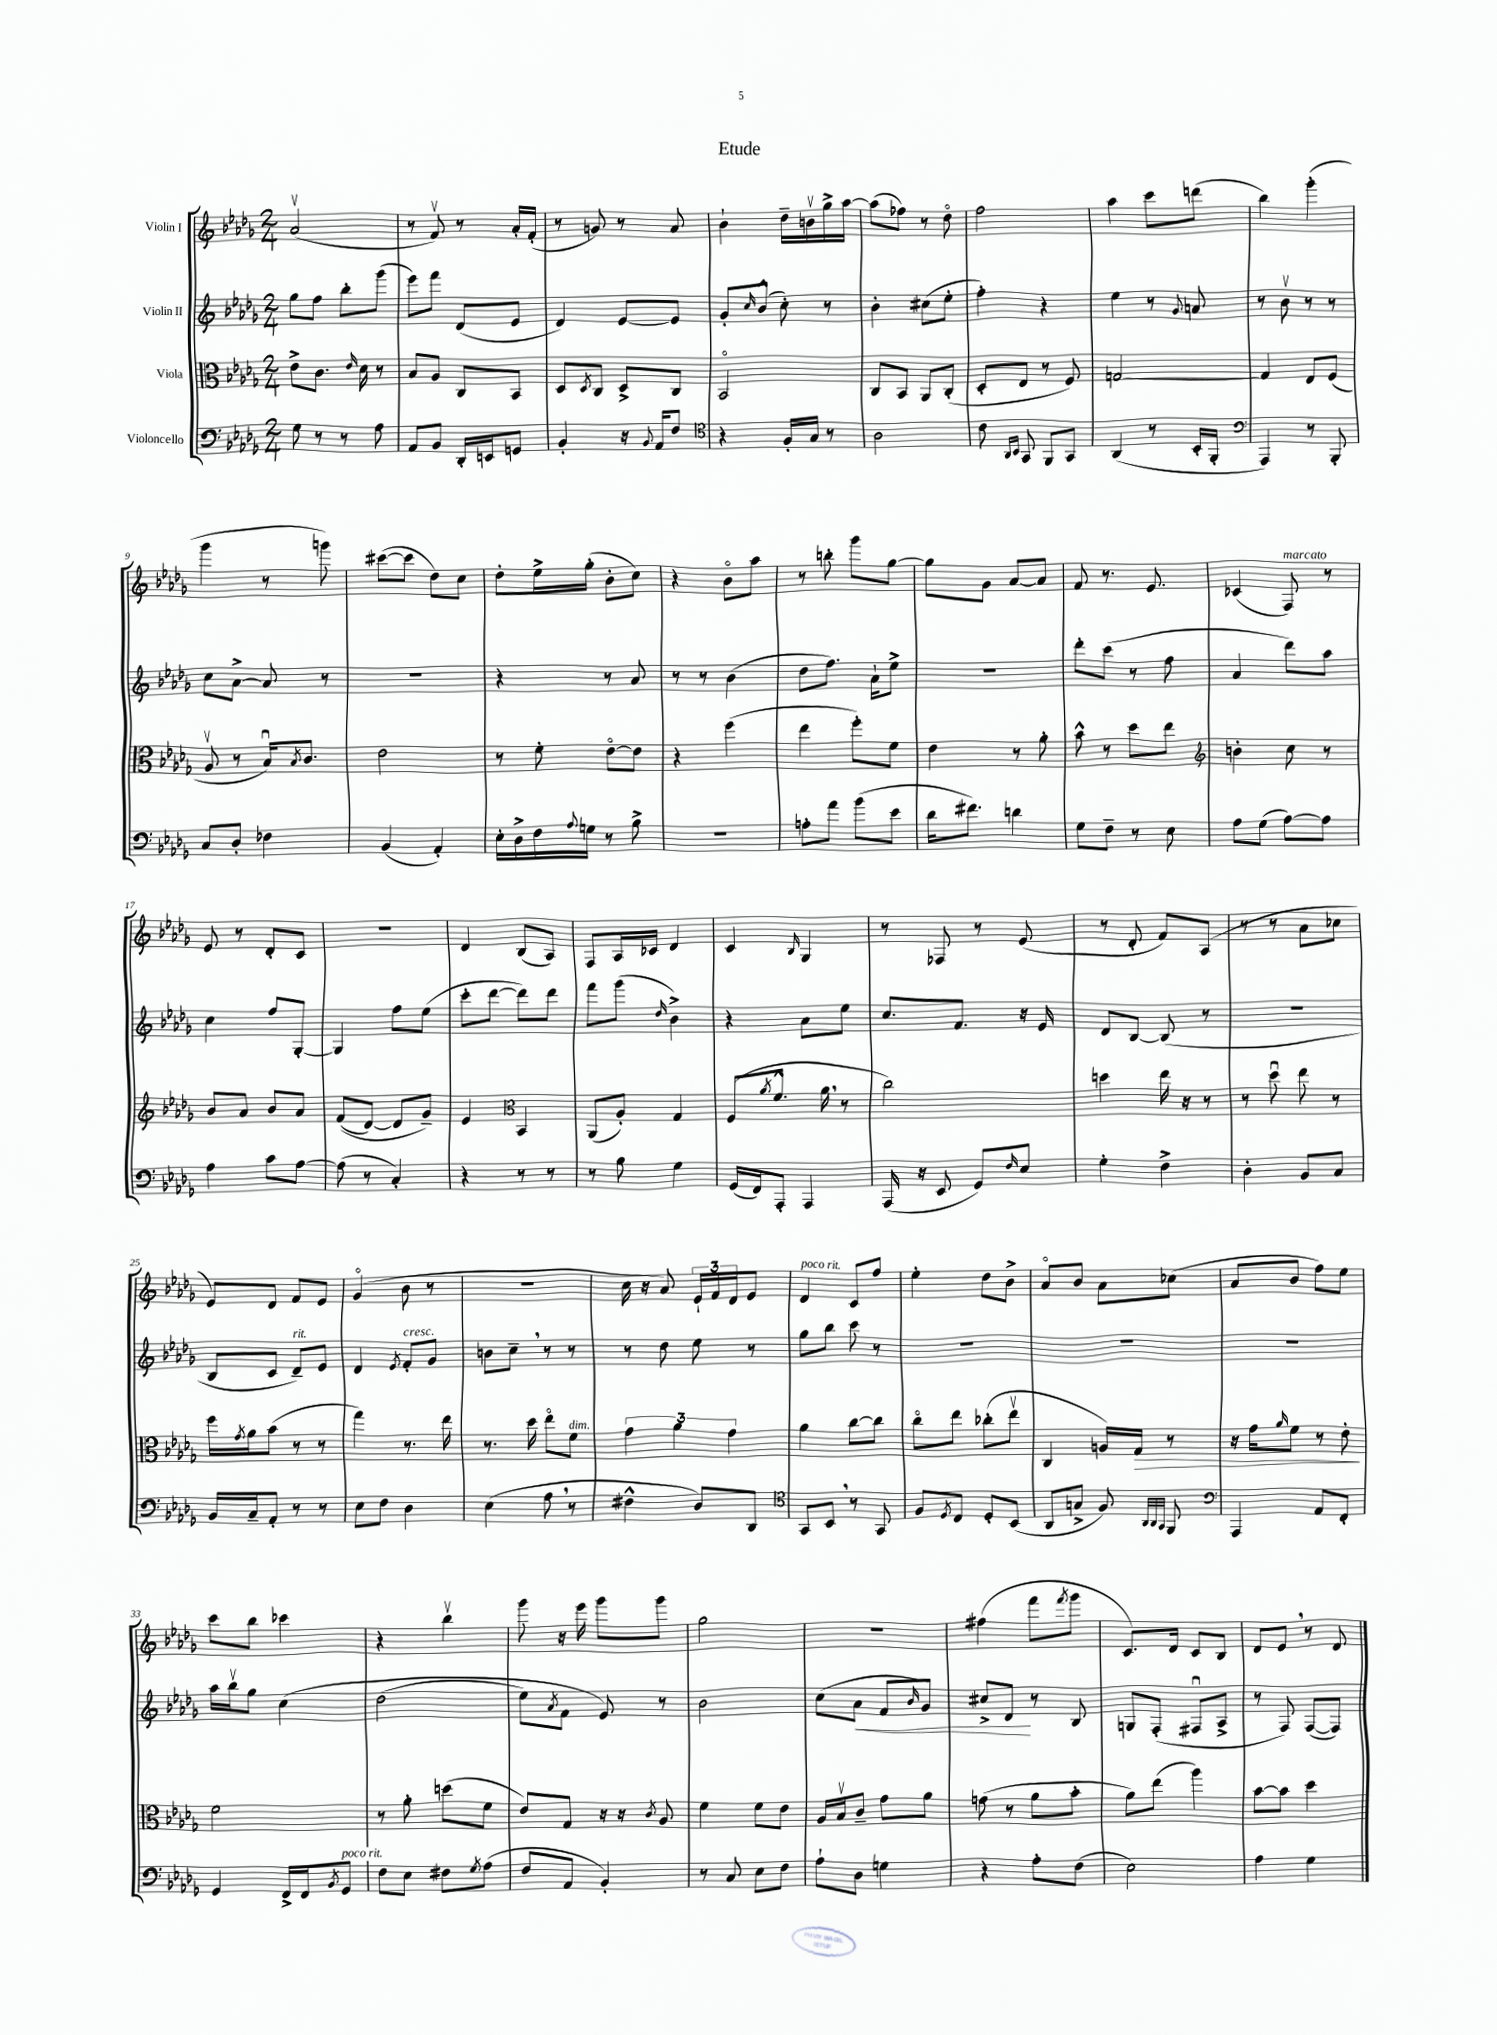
\header { title = "Etude" }
<<
\new StaffGroup <<
\new Staff = "s0" \with { instrumentName = "Violin I" } {
    \clef treble \key des \major \numericTimeSignature \time 2/4
    aes'2\upbow( |
    r8 f'8\upbow) r8 aes'16-. f'16-.( |
    r8 g'8) r8 aes'8 |
    bes'4-! des''16-- b'16\upbow ges''16-> aes''16~ |
    aes''8( fes''8) r8 des''8\flageolet |
    f''2 |
    aes''4 c'''8 d'''8( |
    bes''4) ges'''4-.( |
    ges'''4 r8 g'''8) |
    cis'''8~( cis'''8 des''8) c''8 |
    des''8-. ees''16-> ges''16-.( bes'8-. c''8) |
    r4 bes'8\flageolet aes''8 |
    r8 b''8-. ges'''8 ges''8~ |
    ges''8 ges'8 aes'8~ aes'8 |
    f'8 r8. ees'8. |
    ces'4( f8^\markup { \italic "marcato" }) r8 |
    ees'8 r8 des'8-. c'8 |
    r2 |
    des'4 bes8( aes8) |
    f8 aes16 ces'16 des'4 |
    c'4 \grace { bes16 } ges4 |
    r8 fes8 r8 ees'8( |
    r8 des'8-. f'8) aes8( |
    r8 r8 aes'8 ces''8 |
    ees'8) des'8 f'8 ees'8 |
    ges'4\flageolet( bes'8 r8 |
    R2 |
    c''16 r16 aes'8) \tuplet 3/2 { ees'16-! f'16 des'16 } ees'8 |
    des'4^\markup { \italic "poco rit." } c'8 f''8 |
    ees''4-. des''8 bes'8-> |
    aes'8\flageolet bes'8 aes'8 ces''8( |
    aes'8 bes'8 f''8) ees''8 |
    c'''8 bes''8 ces'''4 |
    r4 bes''4\upbow |
    ges'''8 r16 ees'''16 ges'''8 ges'''8 |
    ges''2 |
    R2 |
    fis''4( f'''8 \acciaccatura { f'''8 } ges'''8 |
    c'8.) des'16 c'8 bes8 |
    des'8 ees'8 \breathe r8 des'8 \bar "|." |
}
\new Staff = "s1" \with { instrumentName = "Violin II" } {
    \clef treble \key des \major \numericTimeSignature \time 2/4
    ges''8 f''8 bes''8-. ges'''8( |
    ees'''8) f'''8 des'8( ees'8 |
    des'4) ees'8~ ees'8 |
    ges'8-. \grace { c''16 } bes'8-^( c''8-.) r8 |
    bes'4-. cis''8( ees''8-. |
    f''4-.) r4 |
    ees''4 r8 \appoggiatura { ges'8 } a'8 |
    r8 bes'8\upbow r8 r8 |
    c''8 aes'8~-> aes'8 r8 |
    r2 |
    r4 r8 aes'8 |
    r8 r8 bes'4( |
    des''8 f''8.) aes'16-! ees''8-> |
    r2 |
    des'''8-. c'''8( r8 f''8 |
    aes'4 des'''8) aes''8 |
    c''4 f''8 ges8~-. |
    ges4 f''8 ees''8( |
    c'''8-. des'''8~ des'''8) des'''8 |
    f'''8 ges'''8( \grace { des''16 } bes'4->) |
    r4 aes'8 ees''8 |
    c''8. f'8. r16 ees'16 |
    des'8 bes8~ bes8( r8 |
    r2 |
    bes8 c'8 des'8--^\markup { \italic "rit." }) ees'8 |
    des'4 \acciaccatura { ees'8 } f'8-.^\markup { \italic "cresc." } ges'8 |
    b'8 c''8-- \breathe r8 r8 |
    r8 des''8 ees''8 r8 |
    ges''8 bes''8 c'''8 r8 |
    R2 |
    R2 |
    R2 |
    aes''16 bes''16\upbow ges''8 c''4\( |
    des''2( |
    ees''8) \acciaccatura { aes'8 } f'8 ees'8\) r8 |
    bes'2 |
    c''8( aes'8\< f'8 \grace { bes'16 } ges'8) |
    cis''8-> des'8\! r8 bes8 |
    g8 f8-.( fis8\downbow aes8-> |
    r8 f8) f8~( f8) \bar "|." |
}
\new Staff = "s2" \with { instrumentName = "Viola" } {
    \clef alto \key des \major \numericTimeSignature \time 2/4
    ees'8-> c'8. \grace { ees'16 } des'16 r8 |
    bes8 aes8 c8 bes,8 |
    des8 \acciaccatura { des8 } c8 des8-> c8 |
    bes,2\flageolet |
    c8 bes,8 aes,8 c8-.( |
    des8-. ees8 r8 f8) |
    g2~ |
    g4 ees8 f8( |
    aes8\upbow r8 bes16\downbow) \acciaccatura { bes8 } c'8. |
    ees'2 |
    r8 f'8-. ees'8~\flageolet ees'8 |
    r4 f''4( |
    ees''4 f''8-.) f'8 |
    ees'4 r8 aes'8-. |
    bes'8-^ r8 des''8 ees''8 |
    \clef treble b'4-. c''8 r8 |
    bes'8 aes'8 bes'8 aes'8 |
    f'8(\( des'8~) des'8 ges'8--\) |
    ees'4 \clef alto bes,4 |
    aes,8( aes8-.) ges4 |
    f8( \acciaccatura { aes'8 } f'8.-^ aes'16 \breathe r8 |
    c''2) |
    d''4 ees''16 r16 r8 |
    r8 des''8\downbow ees''8 r8 |
    f''16 \acciaccatura { ges'8 } aes'16 bes'8( r8 r8 |
    ges''4) r8. ees''16 |
    r8. des''16 ees''8\flageolet f'8^\markup { \italic "dim." } |
    \tuplet 3/2 { ges'4 aes'4 ges'4 } |
    aes'4 c''8~ c''8 |
    c''8\flageolet ees''8 ces''8-.( ees''8\upbow |
    c4 a16) ges16\> r8 |
    r16 ges'16 \grace { aes'16 } f'8 r8 ees'8-.\! |
    f'2 |
    r8 aes'8-. d''8( f'8 |
    ees'8) ges8 r16 r16 \acciaccatura { c'8 } aes8 |
    f'4 f'8 ees'8 |
    aes16 bes16\upbow c'8-- ges'8 aes'8 |
    g'8( r8 aes'8 bes'8-. |
    aes'8) ees''8( aes''4) |
    bes'8~ bes'8 des''4 \bar "|." |
}
\new Staff = "s3" \with { instrumentName = "Violoncello" } {
    \clef bass \key des \major \numericTimeSignature \time 2/4
    ges8 r8 r8 aes8 |
    aes,8 bes,8 des,16-. e,16 g,8 |
    bes,4-. r16 \appoggiatura { bes,8 } aes,16 f8 |
    \clef tenor r4 f16-. ges16 r8 |
    aes2 |
    c'8 \grace { aes,16 bes,16 } ges,8 f,8 ges,8 |
    aes,4( r8 bes,16-. f,16-. |
    \clef bass aes,,4) r8 bes,,8-. |
    c8 des8-. fes4 |
    bes,4( aes,4-.) |
    ees16-. des16-> f16 \appoggiatura { aes8 } g16 r8 bes8-> |
    r2 |
    a8-. aes'8 bes'8( ees'8 |
    des'16 fis'8.) d'4 |
    ges8 f8-- r8 ees8 |
    aes8 ges8( aes8~) aes8 |
    aes4 c'8 aes8~ |
    aes8( r8 c4-.) |
    r4 r8 r8 |
    r8 bes8 ges4 |
    ges,16( f,16) aes,,8-. aes,,4 |
    aes,,16( r16 ees,8 ges,8) \grace { f16 } ees8 |
    ges4-. f4-> |
    des4-. bes,8 c8 |
    bes,16 c16-- aes,8-. r8 r8 |
    ees8 f8 des4 |
    ees4( aes8 \breathe r8 |
    fis4-^ des8) des,8 |
    \clef tenor ges,8 bes,8 \breathe r8 ges,8 |
    f8 \acciaccatura { des8 } c8 des8-. bes,8( |
    aes,8 g8-> f8) \grace { aes,32 aes,32 ges,32 } f,8 |
    \clef bass aes,,4 aes,8 f,8-. |
    ges,4 f,16-> f,16 \acciaccatura { bes,8 } ges,8^\markup { \italic "poco rit." } |
    f8 ees8 fis8 \acciaccatura { ges8 } aes8( |
    f8 aes,8 bes,4-.) |
    r8 c8 ees8 f8 |
    aes8-! des8 g4 |
    r4 aes8-. f8( |
    ees2) |
    aes4 ges4 \bar "|." |
}
>>
>>
